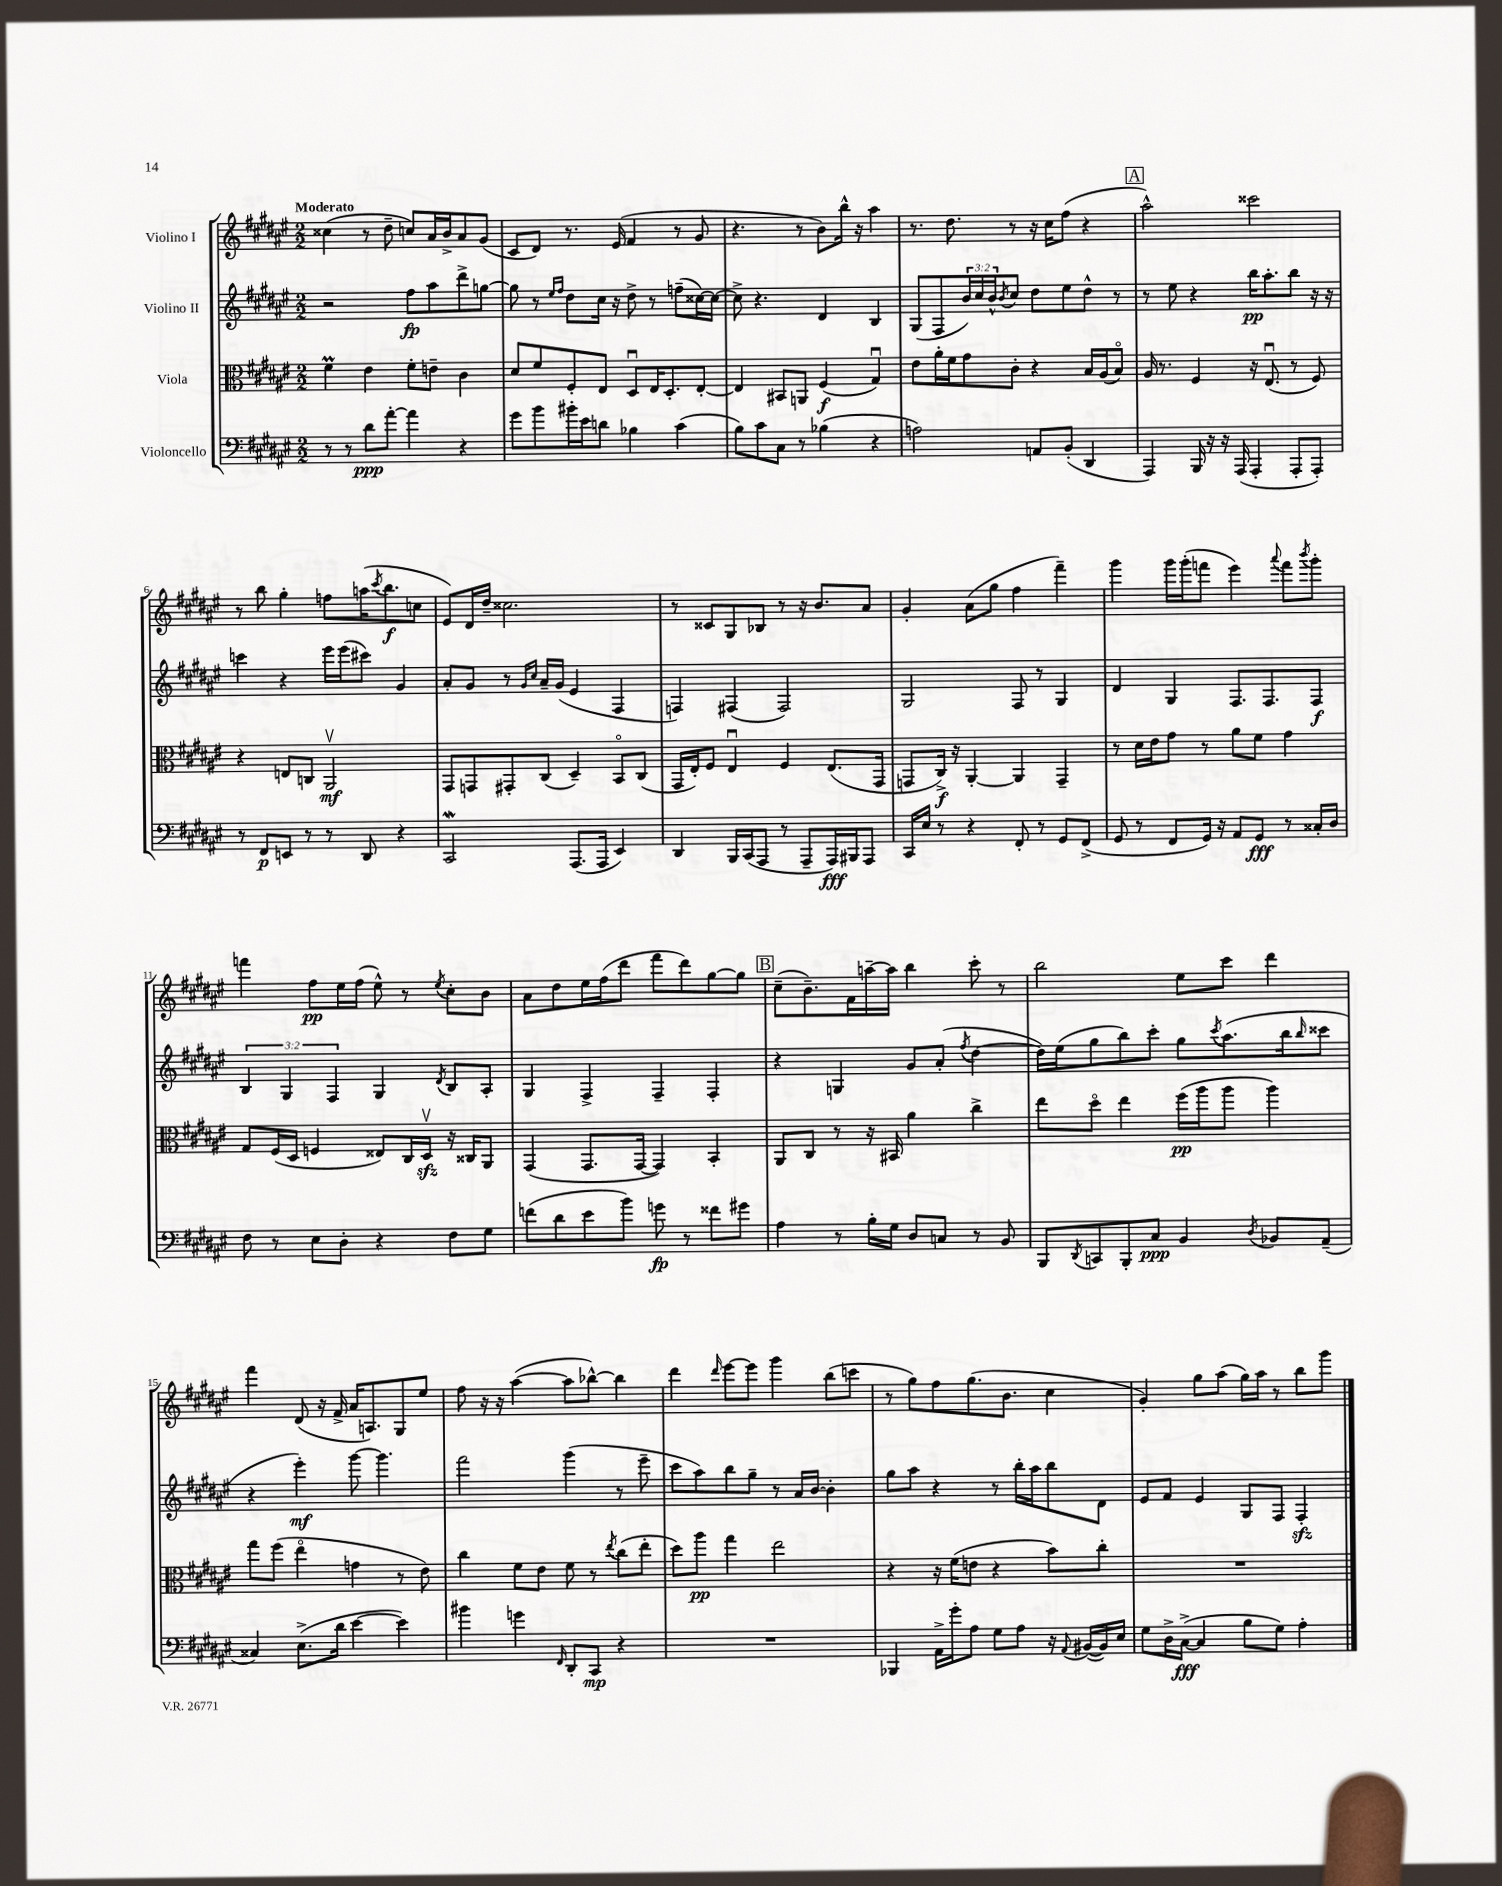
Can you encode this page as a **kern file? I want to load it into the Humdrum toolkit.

**kern	**kern	**kern	**kern
*staff4	*staff3	*staff2	*staff1
*clefF4	*clefC3	*clefG2	*clefG2
*k[f#c#g#d#a#e#]	*k[f#c#g#d#a#e#]	*k[f#c#g#d#a#e#]	*k[f#c#g#d#a#e#]
*M2/2	*M2/2	*M2/2	*M2/2
8r	4f#	2r	(4cc##
8r	.	.	.
8d#	4e#	.	8r
[8a#'	.	.	8dd#~
4a#]	8f#'	8ff#	8cc)
.	8e~	8aa#	16a#
.	.	.	16b^
4r	4c#	8ddd#^	8a#
.	.	[8gg	(8g#
=	=	=	=
8g#	8d#	8gg]	8c#
8b	8f#	8r	8d#)
.	.	16qqee#	.
.	.	16qqff#	.
16b#'	8F#'	8dd#	8.r
16e#	.	.	.
8d	8E#	16cc#	.
.	.	16r	(16e#
4B-	8D#u	8dd#^	4f#
.	16E#	8r	.
.	8.D#'	.	.
(4c#	.	(8ff~	8r
.	[8E#'	[16cc##)	8g#
.	.	16cc##_	.
=	=	=	=
8B)	4E#]	8cc##^]	4.r
8c#	.	4.r	.
8C#	8BB#	.	.
8r	8AA	.	8r
(4B-	(4F#	4d#	8b)
.	.	.	16bb^^
.	.	.	16r
4r	4G#u)	4B	4aa#
=	=	=	=
2A)	8e#	(8G#	8.r
.	16a#'	8F#	.
.	16f#	.	8.dd#
.	8g#	24b)	.
.	.	24cc#	.
.	.	24b^^	.
.	.	8qb	.
.	8c#'	8cc#	8r
8AA	4r	8dd#	16r
.	.	.	16cc#
(8BB'	.	8ee#	(8ff#
4DD#	16B	8dd#^^	4r
.	(16A#	.	.
.	8Bo)	8r	.
=	=	=	=
4AAA#)	16A#	8r	2aa#^^)
.	8.r	.	.
.	.	8ee#	.
16BBB	4F#	4r	.
16r	.	.	.
16r	.	.	.
(16AAA#	.	.	.
4AAA#'	16r	16bb	2ccc##
.	(8.E#u	8.aa#'	.
8AAA#'	8r	8bb	.
8AAA#')	8F#)	16r	.
.	.	16r	.
=	=	=	=
8r	4r	4ccc	8r
8FF#	.	.	8bb
8EE	8E	4r	4gg#'
8r	8C	.	.
8r	2AA#v	16eee#	8ff
.	.	(16eee#	.
8DD#	.	8ccc#)	(16aa
.	.	.	8qccc#
.	.	.	8.bb
4r	.	4g#	.
.	.	.	8cc
=	=	=	=
2CC#	8GG#	8a#'	8e#)
.	8GG	8g#	16d#
.	.	.	16dd#~
.	8GG#'	8r	2.cc##
.	.	16qqg#	.
.	.	16qqcc#	.
.	(8C#	16a#~	.
.	.	(16g#	.
(8.AAA#	4D#~)	4e#	.
16AAA#	.	.	.
4EE#)	8BBo	4F#	.
.	(8C#	.	.
=	=	=	=
4DD#	16GG#	4F)	8r
.	16E#')	.	.
.	8F#	.	8c##
16BBB	4E#u	(4F#	8G#
(16CC#	.	.	.
8AAA#	.	.	8B-
8r	4F#	2F#)	8r
8AAA#~	.	.	16r
.	.	.	8.b
16AAA#)	(8.E#	.	.
16BBB#	.	.	.
8AAA#	.	.	8a#
.	16GG#	.	.
=	=	=	=
16CC#	8GG	2G#	4g#'
16E#	.	.	.
8r	16C#^)	.	.
.	16r	.	.
4r	[4AA#'	.	(8a#
.	.	.	8gg#
8FF#'	4AA#]	8F#	4ff#
8r	.	8r	.
8GG#	4GG~	4G#	4fff#~)
(8FF#^	.	.	.
=	=	=	=
8GG#	8r	4d#	4ggg#
8r	16d#	.	.
.	16e#	.	.
8FF#	8g#	4G#	16ggg#
.	.	.	(16ggg#'
16GG#)	8r	.	8fff
16r	.	.	.
8AA#	8a#	8.F#	4eee#)
8GG#	8f#	.	.
.	.	8.F#	.
.	.	.	8qqaaa#
8r	4g#	.	8fff
.	.	.	8qbbb
16C##'	.	8F#	8ggg#'
16D#	.	.	.
=	=	=	=
8F#	8G#	6B	4fff
8r	(16F#	.	.
.	.	6G#	.
.	16D#	.	.
8E#	4F	.	8ff#
.	.	6F#	.
8D#'	.	.	16ee#
.	.	.	(16ff#
4r	8E##)	4G#	8ee#^^)
.	16C#	.	8r
.	16D#v	.	.
.	.	8qd#	8qee#
8F#	16r	8B	8cc#'
.	16C##	.	.
8G#	8AA#	8A#'	8b
=	=	=	=
(8f	(4GG#	4G#	8a#
8d#	.	.	8dd#
8e#	8.GG#	4F#^	16ee#
.	.	.	(16ff#
8b)	.	.	8ddd#
.	[16GG#	.	.
8g	4GG#])	4F#~	8fff#
8r	.	.	8ddd#)
8f##	4BB'	4F#'	[8gg#
8g#	.	.	8gg#]
=	=	=	=
4A#	8AA#	4r	(8cc#~
.	8C#	.	8.b~)
8r	8r	4G	.
.	.	.	16f#
16B'	16r	.	[16aa~
16G#	16BB#	.	16aa]
8D#	4a#	8g#	4bb
8C	.	(8a#'	.
.	.	8qff#	.
8r	4cc#^	[4dd#	8ccc#'
8BB	.	.	8r
=	=	=	=
8BBB	8ee#	16dd#])	2bb
.	.	(16ee#	.
8qDD#	.	.	.
8CC	8dd#o	8gg#	.
8BBB'	4ee#	8bb)	.
8C#	.	8ccc#'	.
4BB	(16ff#	8gg#	8ee#
.	16aa#	.	.
.	.	8qccc#	.
.	8aa#	(8.aa#	8ccc#
8qD#	.	.	.
8BB-	4aa#)	.	4ddd#
.	.	16bb	.
.	.	16qqbb	.
(8AA#~	.	8ccc##	.
=	=	=	=
4C##)	8gg#	4r	4fff#
.	(8ff#	.	.
(8.E#^	4ee#o	4eee#')	(8d#
.	.	.	16r
16d#	.	.	16f#^
[4e#	4g	[8ggg#	16a#
.	.	.	8.A)
.	.	4.ggg#]	.
4e#])	8r	.	8G#
.	8e#)	.	8ee#
=	=	=	=
4b#	4cc#	2fff#	8ff#
.	.	.	16r
.	.	.	16r
4g	8f#	.	([4aa#
.	8e#	.	.
16qqFF#	.	.	.
8DD#'	8f#	(4ggg#	8aa#]
8CC#	8r	.	[8bb-^^)
.	8qee#	.	.
4r	(8cc#	8r	4bb-]
.	8ee#'	8eee#~	.
=	=	=	=
1r	8dd#)	8ccc#	4ddd#
.	8aa#	8aa#)	.
.	.	.	16qqddd#
.	4gg#	8bb	[8eee#
.	.	8gg#~	8eee#]
.	2ee#	8r	4ggg#
.	.	16a#	.
.	.	[16b	.
.	.	4b']	(8bb
.	.	.	8ccc
=	=	=	=
4BBB-	4r	8gg#	8r
.	.	8aa#	8gg#)
16AA#^	16r	4r	8ff#
16g#'	(16f#	.	.
8A#	8e	.	(8.gg#
8G#	4r	8r	.
.	.	.	8.b
8A#	.	16bb'	.
.	.	16aa#	.
16r	8b)	8bb	4cc#
8qqAA#	.	.	.
([16BB#	.	.	.
16BB#])	8cc#'	8d#	.
16E#	.	.	.
=	=	=	=
8G#	1r	8e#	4g#')
16D#^	.	8f#	.
([16C#^	.	.	.
4C#]	.	4e#	8gg#
.	.	.	(8aa#
8B	.	8G#	16gg#)
.	.	.	16aa#
8G#)	.	8F#	8r
4A#'	.	4F#'	8bb
.	.	.	8ggg#
==	==	==	==
*-	*-	*-	*-
